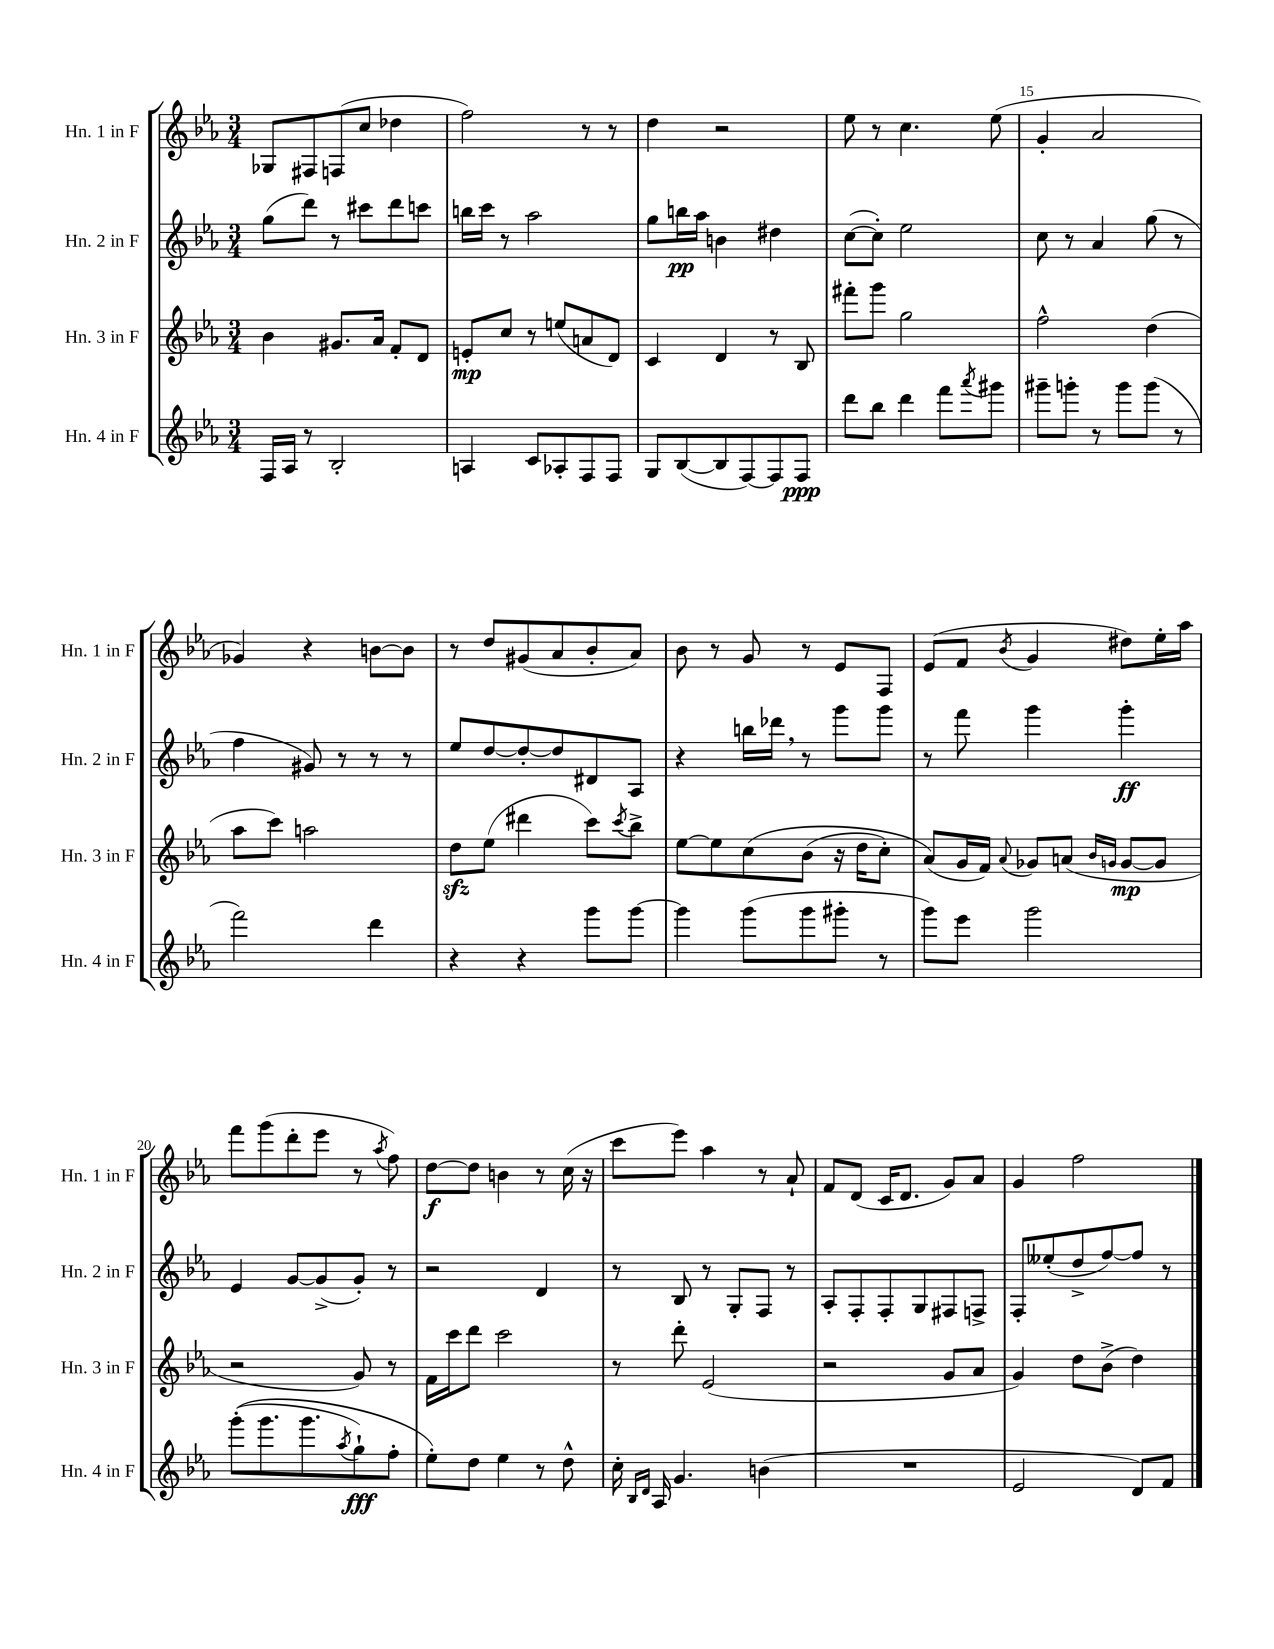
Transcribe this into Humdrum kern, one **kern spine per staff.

**kern	**kern	**kern	**kern
*staff4	*staff3	*staff2	*staff1
*clefG2	*clefG2	*clefG2	*clefG2
*k[b-e-a-]	*k[b-e-a-]	*k[b-e-a-]	*k[b-e-a-]
*M3/4	*M3/4	*M3/4	*M3/4
16F	4b-	(8gg	8G-
16A-	.	.	.
8r	.	8ddd)	8F#
2B-'	8.g#	8r	(8F
.	.	8ccc#	8cc
.	16a-	.	.
.	8f'	8ddd	4dd-
.	8d	8ccc	.
=	=	=	=
4A	8e'	16bb	2ff)
.	.	16ccc	.
.	8cc	8r	.
8c	8r	2aa-	.
8A-'	(8ee	.	.
8F	8a	.	8r
8F	8d)	.	8r
=	=	=	=
8G	4c	8gg	4dd
([8B-	.	16bb	.
.	.	16aa-	.
8B-]	4d	4b	2r
[8F)	.	.	.
8F]	8r	4dd#	.
8F	8B-	.	.
=	=	=	=
8ddd	8fff#'	([8cc	8ee-
8bb-	8ggg	8cc'])	8r
4ddd	2gg	2ee-	4.cc
8fff	.	.	.
8qaaa-	.	.	.
8ggg#	.	.	(8ee-
=	=	=	=
8ggg#~	2ff^^	8cc	4g'
8ggg'	.	8r	.
8r	.	4a-	2a-
8ggg	.	.	.
(8ggg	(4dd	(8gg	.
8r	.	8r	.
=	=	=	=
2fff)	8aa-	4ff	4g-)
.	8ccc)	.	.
.	2aa	8g#)	4r
.	.	8r	.
4ddd	.	8r	[8b
.	.	8r	8b]
=	=	=	=
4r	8dd	8ee-	8r
.	(8ee-	[8dd	8dd
4r	4ddd#	8dd'_	(8g#
.	.	8dd]	8a-
8ggg	8ccc)	8d#	8b-'
.	8qccc	.	.
[8ggg	8bb-^	8A-	8a-)
=	=	=	=
4ggg]	[8ee-	4r	8b-
.	8ee-]	.	8r
(8ggg	&(8cc	16bb	8g
.	.	16ddd-	.
8ggg	(8b-	8r	8r
8ggg#'	16r	8ggg	8e-
.	16dd	.	.
8r	8cc')	8ggg	8F
=	=	=	=
8ggg)	(8a-&)	8r	(8e-
8eee-	16g	8fff	8f
.	16f)	.	.
.	8qqa-	.	8qb-
2ggg	8g-	4ggg	4g
.	(8a	.	.
.	16qqb-	.	.
.	16qqg	.	.
.	[8g	4ggg'	8dd#)
.	8g]	.	16ee-'
.	.	.	16aa-
=	=	=	=
&((8ggg'	2r	4e-	8fff
8.ggg	.	.	(8ggg
.	.	[8g	8ddd'
8.ggg	.	.	.
.	.	(8g^]	8eee-
8qaa-	.	.	.
8gg`)	8g)	8g')	8r
.	.	.	8qaa-
8ff'	8r	8r	8ff)
=	=	=	=
8ee-'&)	16f	2r	[8dd
.	16ccc	.	.
8dd	8ddd	.	8dd]
4ee-	2ccc	.	4b
8r	.	4d	8r
8dd^^	.	.	(16cc
.	.	.	16r
=	=	=	=
16cc'	8r	8r	8ccc
16qqB-	.	.	.
16qqd	.	.	.
16A-	.	.	.
4.g	8ddd'	8B-	8eee-)
.	(2e-	8r	4aa-
.	.	8G'	.
(4b	.	8F	8r
.	.	8r	8a-`
=	=	=	=
2.r	2r	8A-'	8f
.	.	8F'	(8d
.	.	8F'	16c
.	.	.	8.d
.	.	8G	.
.	8g	8F#	8g)
.	8a-	8F^	8a-
=	=	=	=
2e-	4g)	8F'	4g
.	.	(8ee--'	.
.	8dd	8dd^	2ff
.	(8b-^	[8ff)	.
8d)	4dd)	8ff]	.
8f	.	8r	.
==	==	==	==
*-	*-	*-	*-
